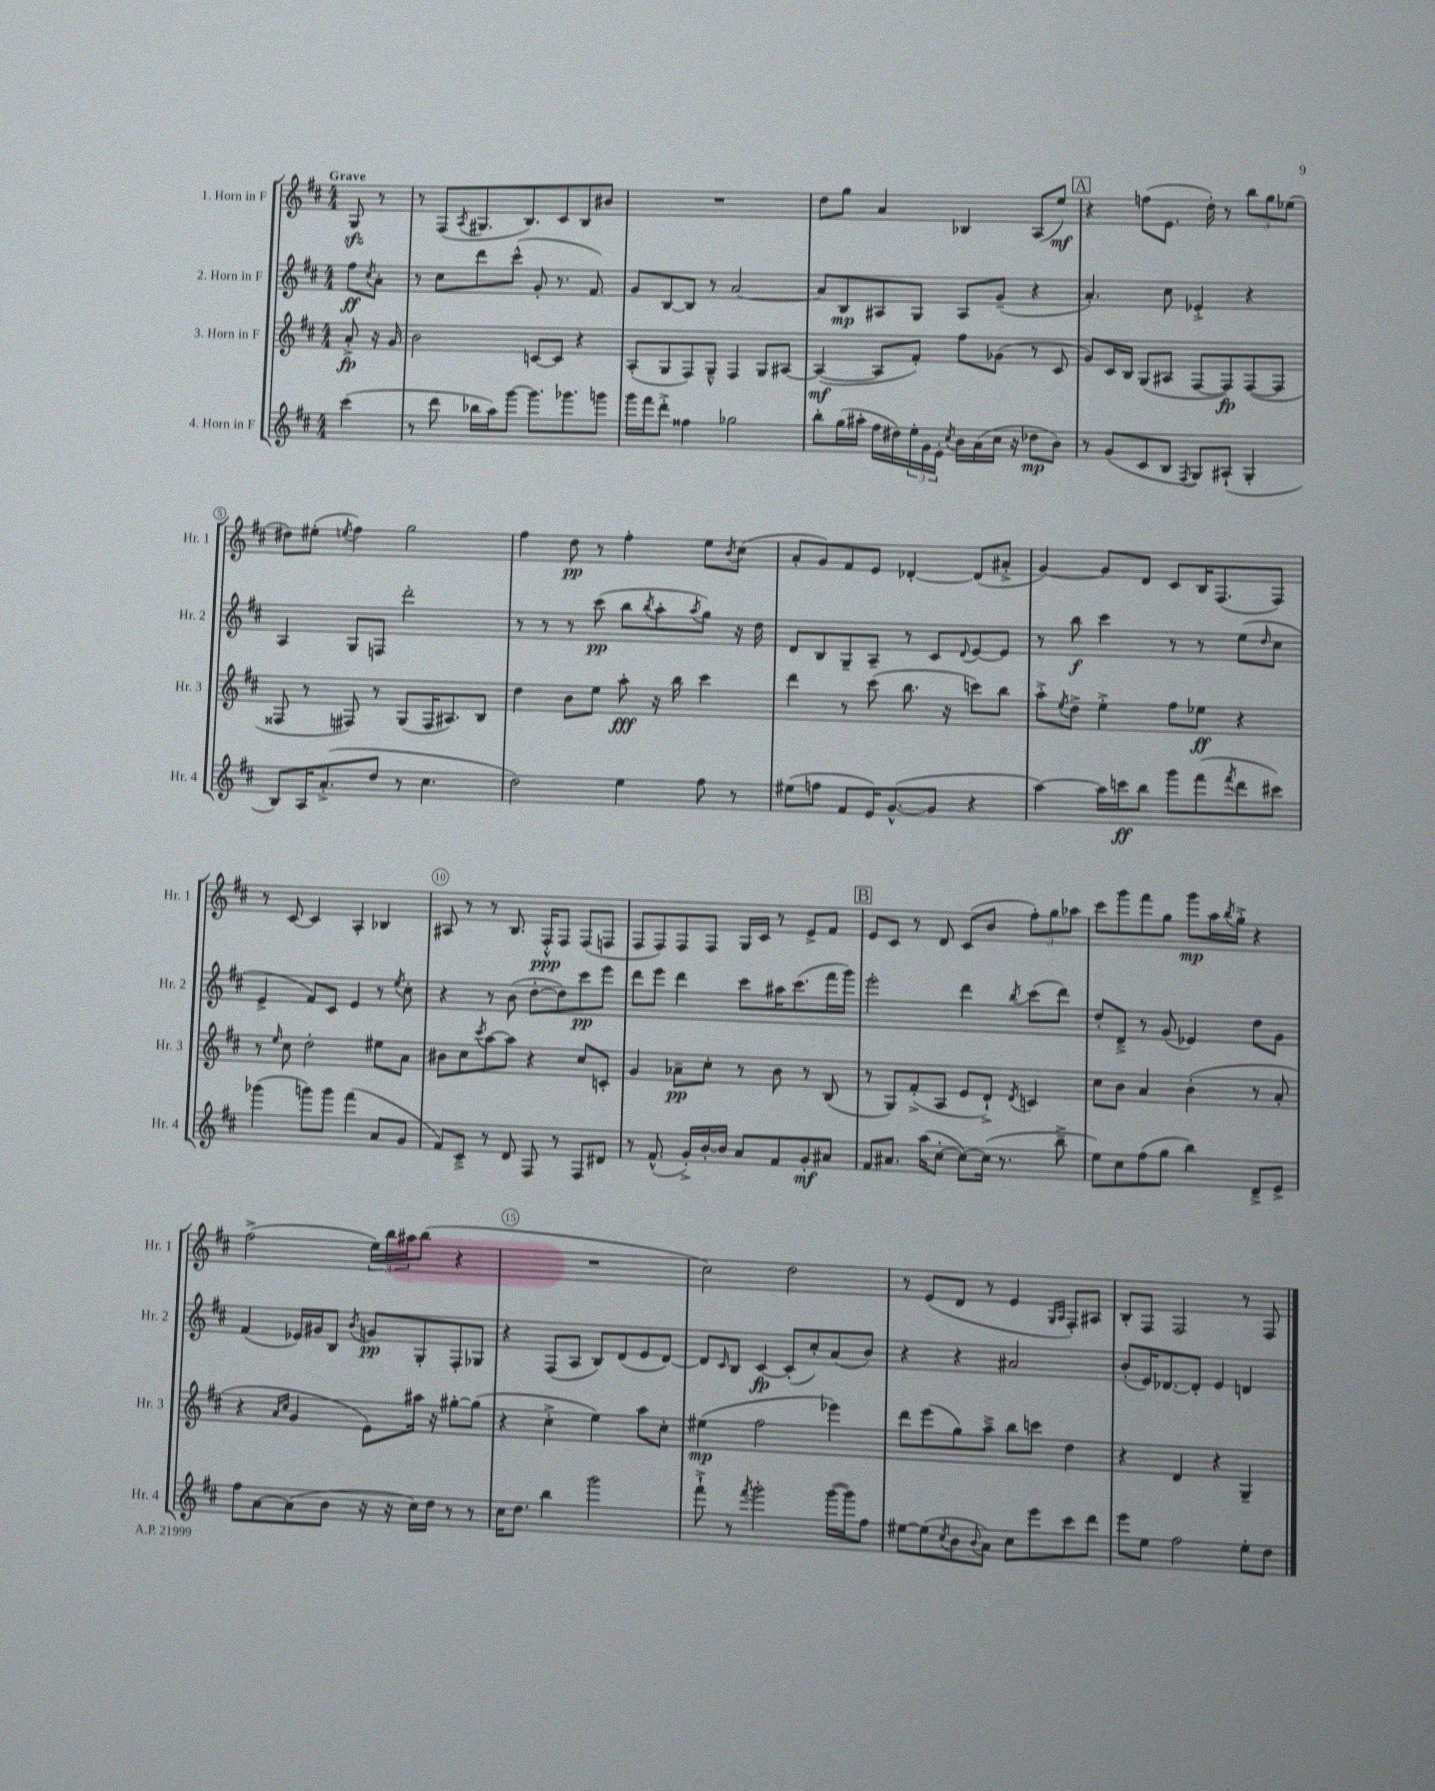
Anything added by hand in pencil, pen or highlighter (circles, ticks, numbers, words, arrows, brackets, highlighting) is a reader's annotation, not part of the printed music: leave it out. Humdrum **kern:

**kern	**kern	**kern	**kern
*staff4	*staff3	*staff2	*staff1
*clefG2	*clefG2	*clefG2	*clefG2
*k[f#c#]	*k[f#c#]	*k[f#c#]	*k[f#c#]
*M4/4	*M4/4	*M4/4	*M4/4
(4ccc#	8a'^	8ff#	8G
.	.	8qcc#	.
.	16r	8a'	8r
.	16g	.	.
=	=	=	=
8r	2b	8r	8r
8ddd	.	8cc#	(8F#
.	.	.	8qA
16bb-	.	8ddd	8.G#
16aa)	.	.	.
[8ggg	.	(8ccc#^^	.
.	.	.	8.B)
8.ggg]	[8c	8g'	.
.	8c]	8.r	8c#
8.ggg-	.	.	.
.	4r	.	8B
.	.	8.f#)	.
8ggg	.	.	8b#
=	=	=	=
16ggg	(8A'	8g	1r
16fff#	.	.	.
8ddd'^	8G	[8B	.
4ff##	8F#)	8B]	.
.	8G~^^	8r	.
2gg-	4F#	[2a	.
.	8G	.	.
.	[8A#	.	.
=	=	=	=
8bb'	(4A#_	8a]	8dd
(16gg	.	8B	8gg
16aa#'	.	.	.
16ff#	8A#]	8A#	4a
16dd#)	.	.	.
24ee'	8f#')	8G	.
24g	.	.	.
24e'	.	.	.
8qcc#	.	.	.
16b	8ff#	8A#	4B-
(16a	.	.	.
16cc#	(8g-	(8g~	.
16r	.	.	.
8dd-	8r	4r	(8A
8b)	8c#	.	8ee)
=	=	=	=
8r	8g)	4.a')	4r
(8g	16c#	.	.
.	16B	.	.
8c#	(8G	.	(8ff
8B	8A#	8cc#	8.e
8qF#	.	.	.
8G)	[8F#	4e-'^	.
.	.	.	16dd')
(8A#`	8F#])	.	8r
4G'	([8F#	4r	12bb
.	.	.	12gg
.	8F#]	.	.
.	.	.	(12ee-
=	=	=	=
8B)	8F##	4A	8dd#)
16A	8r	.	(8ee#'
(8.a'^	.	.	.
.	.	.	8qee
.	8F#)	8G	4ff#)
8dd	8r	8F	.
8r	(8G	2ddd'	2gg
4.cc#	16F#	.	.
.	8.A#)	.	.
.	8B	.	.
=	=	=	=
2dd)	4dd	8r	4ff#
.	.	8r	.
.	8b	8r	8dd
.	8ee	(8ccc#	8r
4ee	8aa'	8bb	4ff#'
.	.	8qbb	.
.	16r	8aa'	.
.	16bb	.	.
.	.	8qaa	.
8ff#	4ccc#	8gg)	8ee
.	.	.	8qb
8r	.	16r	(8cc#
.	.	16dd	.
=	=	=	=
(8ee#	4ddd	8d	8a'
8ff	.	8B	8g)
8f#	8r	8G~	8f#
16e)	(8ccc#	8A~	8e
([8.g^^	.	.	.
.	8.bb	8r	[4d-'
8g]	.	8c#	.
.	16r	.	.
.	.	8qqd	.
4r	8ccc)	[8e	(8d-]
.	8bb	8e]	8a#'^
=	=	=	=
[4aa)	8aa'^	8r	[4g)
.	8qee	.	.
.	8dd^	8bb	.
16aa]	4ee'^	4ccc#	8g]
16ccc	.	.	.
8bb	.	.	8d
8ggg	8ff#	8r	8c#
(8fff#	8ee-	8r	16B
.	.	.	(8.F#
8qfff#	.	.	.
8ddd	4r	(8ee	.
.	.	16qqdd	.
8ccc#)	.	8cc#	8F#)
=	=	=	=
(4ggg-	8r	4e^	8r
.	16qqee	.	.
.	8cc#	.	[8c#
8ggg)	2dd'	8f#)	4c#]
8ggg	.	8c#	.
(4fff#	.	4e	4A'
8a	8ee#	8r	4B-
.	.	8qee	.
8g	8a	8cc#'	.
=	=	=	=
8f#)	8b#	4r	8A#
8c#~^	8cc#	.	8r
.	8qccc#	.	.
8r	[8aa	8r	8r
8d	8aa]	(8b	8.B
8F#	4r	[8dd'	.
.	.	.	16F#'^^
8r	.	8dd])	8F#
8F#	8cc#	8ccc#	(8F#
8d#	8c'	8eee	8F
=	=	=	=
8r	4g	8ddd	8F#
(8.f#^^	.	8eee	8F#)
.	8a-~	4ddd	8F#
16g'^)	.	.	.
[16b'	8cc#'	.	8F#
16b]	.	.	.
8a	8r	8ccc#	16G
.	.	.	16c#
8f#	8b	16aa#	8r
.	.	(8.ccc#	.
8g'	8r	.	8e^
8a#	(8B	16fff#	8f#
.	.	16ggg)	.
=	=	=	=
8f#	8r	2eee'	8e
8.a#	8G)	.	8c#
.	(8f#'^	.	8r
(16aa	.	.	.
[8cc#'	8A	.	8d
8cc#_)	8e	4ddd	(8c#
(16cc#]	8d`^)	.	8b
8.r	.	.	.
.	8qd	8qbb	.
.	4c	(8ccc#	12ff#')
.	.	.	12gg
8bb~^	.	8ddd)	.
.	.	.	12aa-
=	=	=	=
8ee)	8cc#	8dd'	8ccc#
8cc#	8b	8d~^	8ggg
(8ff#	4a	8r	8fff#
8gg	.	(8g	8gg
4bb)	(4b'	4e-)	8ggg
.	.	.	16aa
.	.	.	8qbb
.	.	.	16gg'^
8d~^	8r	8dd	4r
8e^	8a'	8g	.
=	=	=	=
8ff#	4r	(4f#	(2ff#^
[8a	.	.	.
.	16qqa	.	.
.	16qqcc#	.	.
(8a]	4g	16e-)	.
.	.	16g#	.
8b	.	8B	.
.	.	8qb	.
16r	8e)	8g	24ee)
.	.	.	24bb
16r	.	.	.
.	.	.	24aa#
16cc#)	16aa#	8G'	(8bb
16dd	16r	.	.
8r	[8gg#'	8F#'	4r
8r	(8gg#]	8G-	.
=	=	=	=
16cc#	4r	4r	1r
8.dd	.	.	.
4bb	4cc#'^	(8F#	.
.	.	8A	.
2ggg	4ee)	8B)	.
.	.	(8d	.
.	8aa	8e	.
.	8cc#'	[8d)	.
=	=	=	=
8fff#`^	(4ee#	8d]	2cc#)
.	.	16qqc#	.
8r	.	8B	.
8qfff#	.	.	.
2ggg'	2ff#	[4c#	.
.	.	(8c#']	2dd
.	.	8cc#')	.
([16ggg	4eee-)	(8a	.
16ggg])	.	.	.
8ff#	.	8b)	.
=	=	=	=
[8ee#	8ddd	4r	8r
(8ee#]	(8eee	.	(8e
8qcc#	.	.	.
8b	8gg)	4r	8d
8qqb	.	.	.
8a)	8aa~^	.	8r
8cc#	8bb	2a#	4e
8eee	8ccc	.	.
.	.	.	16qqG
.	.	.	16qqA
8ccc#	4dd	.	8F#')
8ddd	.	.	8A#
=	=	=	=
8eee	4r	(8b'	8B'
8ee	.	16e)	8F#
.	.	[8.d-	.
2ff#	4d	.	2F#
.	.	8d-']	.
.	4r	4e	.
8ee'	4G~	4d	8r
8dd	.	.	8F#
==	==	==	==
*-	*-	*-	*-
